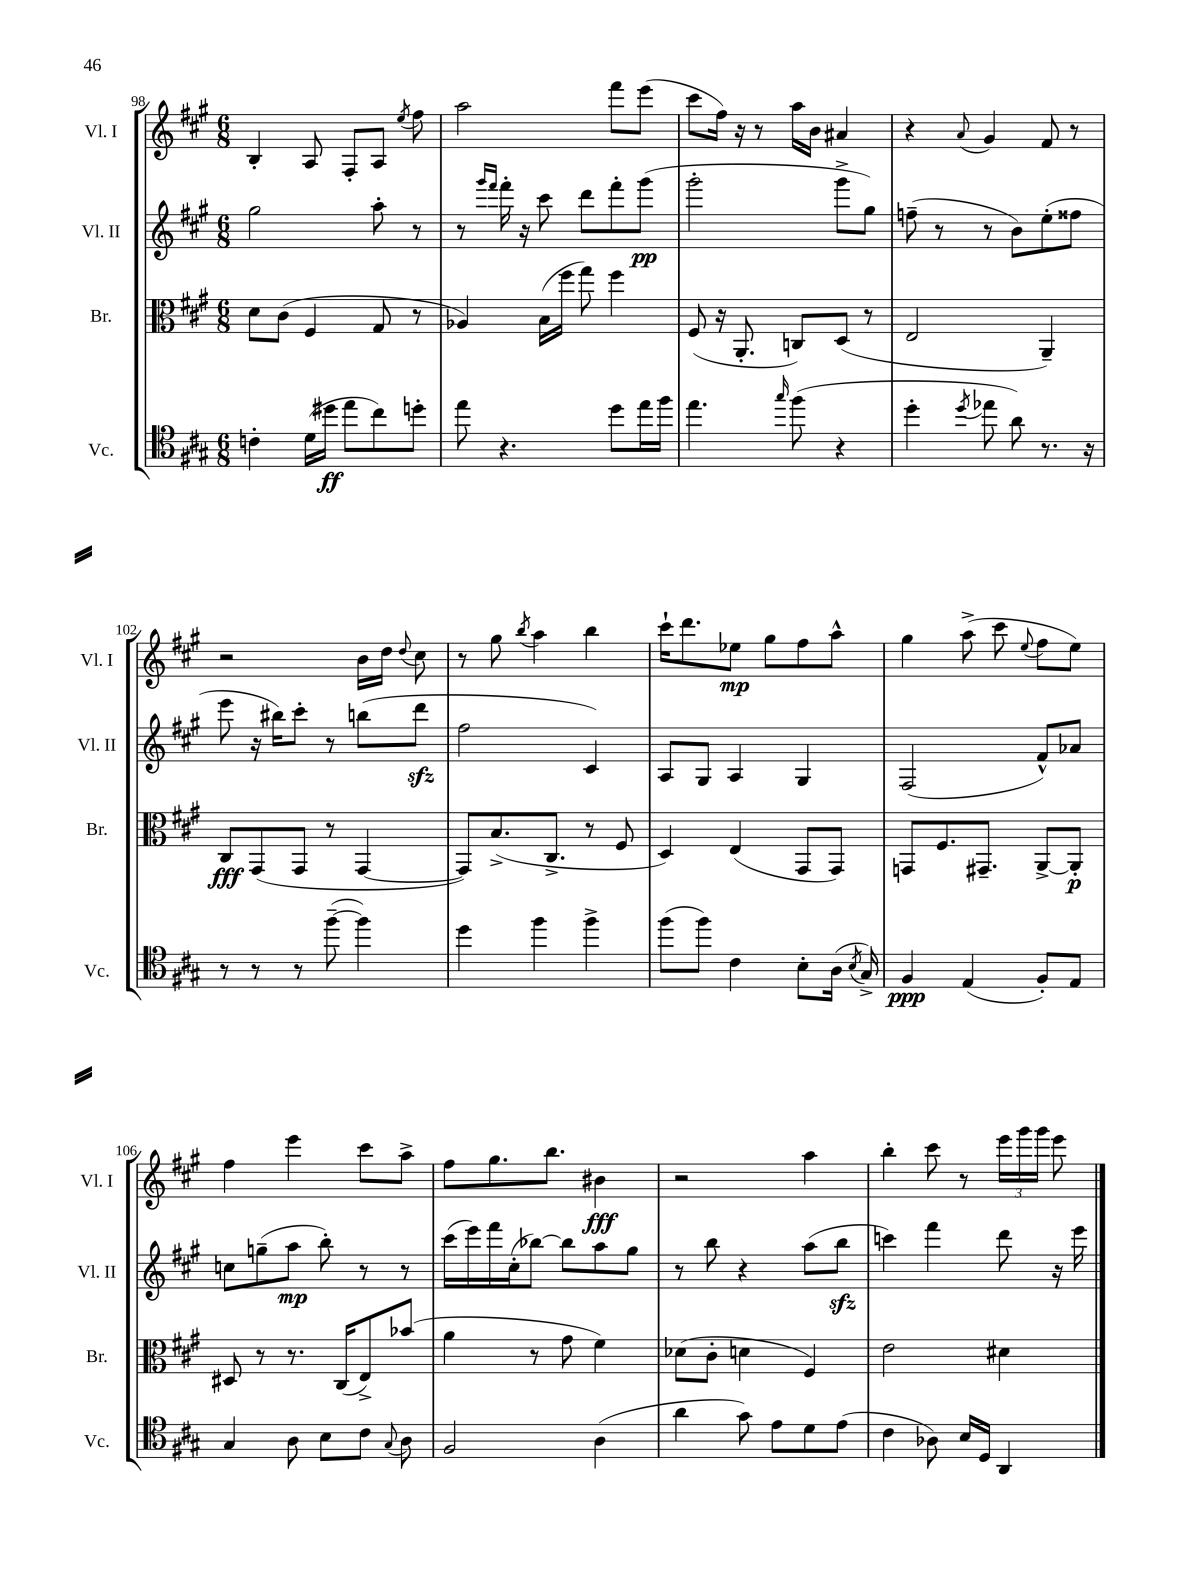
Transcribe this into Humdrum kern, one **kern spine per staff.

**kern	**kern	**kern	**kern
*staff4	*staff3	*staff2	*staff1
*clefC4	*clefC3	*clefG2	*clefG2
*k[f#c#g#]	*k[f#c#g#]	*k[f#c#g#]	*k[f#c#g#]
*M6/8	*M6/8	*M6/8	*M6/8
4c'	8d	2gg#	4B'
.	(8c#	.	.
(16d	4F#	.	8A
16dd#	.	.	.
8ee	.	.	8F#'
8cc#)	8G#	8aa'	8A
.	.	.	8qee
8dd'	8r	8r	8ff#
=	=	=	=
8ee	4A-)	8r	2aa
.	.	16qqggg#	.
.	.	16qqfff#	.
4.r	.	16fff#'	.
.	.	16r	.
.	(16B	8ccc#	.
.	16ff#	.	.
.	8gg#)	8ddd	.
8dd	4ff#	8fff#'	8fff#
16ee	.	(8ggg#	(8eee
16ff#	.	.	.
=	=	=	=
4.ee	(8F#	2ggg#'	8ccc#
.	16r	.	16ff#)
.	8.AA'	.	16r
.	.	.	8r
16qqgg#	.	.	.
(8ff#	8C)	.	16aa
.	.	.	16b
4r	(8D	8ggg#^	4a#
.	8r	8gg#)	.
=	=	=	=
4dd'	2E	(8ff~	4r
.	.	8r	.
8qdd	.	.	8qqa
8ee-	.	8r	4g#
8a)	.	8b)	.
8.r	4AA~)	(8ee'	8f#
.	.	8ff##	8r
16r	.	.	.
=	=	=	=
8r	8C#	8eee	2r
8r	(8GG#	16r	.
.	.	16bb#)	.
8r	8GG#	8ccc#'	.
([8ff#~	8r	8r	.
4ff#])	[4GG#	(8bb	16b
.	.	.	16dd
.	.	.	8qqdd
.	.	8ddd	8cc#
=	=	=	=
4dd	8GG#])	2ff#	8r
.	(8.B^	.	8gg#
.	.	.	8qbb
4ff#	.	.	4aa
.	8.C#^	.	.
4ff#^	8r	4c#)	4bb
.	8F#	.	.
=	=	=	=
(8ff#	4D)	8A	16ccc#`
.	.	.	8.ddd
8ff#)	.	8G#	.
4c#	(4E	4A	8ee-
.	.	.	8gg#
8B'	8GG#	4G#	8ff#
(16A	8GG#)	.	8aa^^
8qB	.	.	.
16G#^)	.	.	.
=	=	=	=
4F#	8GG	(2F#	4gg#
.	8.F#	.	.
(4E	.	.	(8aa^
.	8.GG#~	.	.
.	.	.	8ccc#
.	.	.	8qqee
8F#')	[8AA^	8f#^^)	8ff#
8E	8AA']	8a-	8ee)
=	=	=	=
4G#	8D#	8cc	4ff#
.	8r	(8gg~	.
8A	8.r	8aa	4eee
8B	.	8bb')	.
.	(16C#	.	.
8c#	8E^)	8r	8ccc#
8qqG#	.	.	.
8A	(8b-	8r	8aa^
=	=	=	=
2F#	4a	(16ccc#	8ff#
.	.	16eee)	.
.	.	16fff#	8.gg#
.	.	(16cc#'	.
.	8r	[8bb-)	.
.	.	.	8.bb
.	8g#	8bb-]	.
(4A	4f#)	8aa	4b#
.	.	8gg#	.
=	=	=	=
4a	(8d-	8r	2r
.	8c#'	8bb	.
8g#)	4d	4r	.
8e	.	.	.
8d	4F#)	(8aa	4aa
(8e	.	8bb	.
=	=	=	=
4c#	2e	4ccc)	4bb'
8A-)	.	4fff#	8ccc#
16B	.	.	8r
16D	.	.	.
4AA	4d#	8ddd	24eee
.	.	.	24ggg#
.	.	.	24ggg#
.	.	16r	8eee
.	.	16eee	.
==	==	==	==
*-	*-	*-	*-
